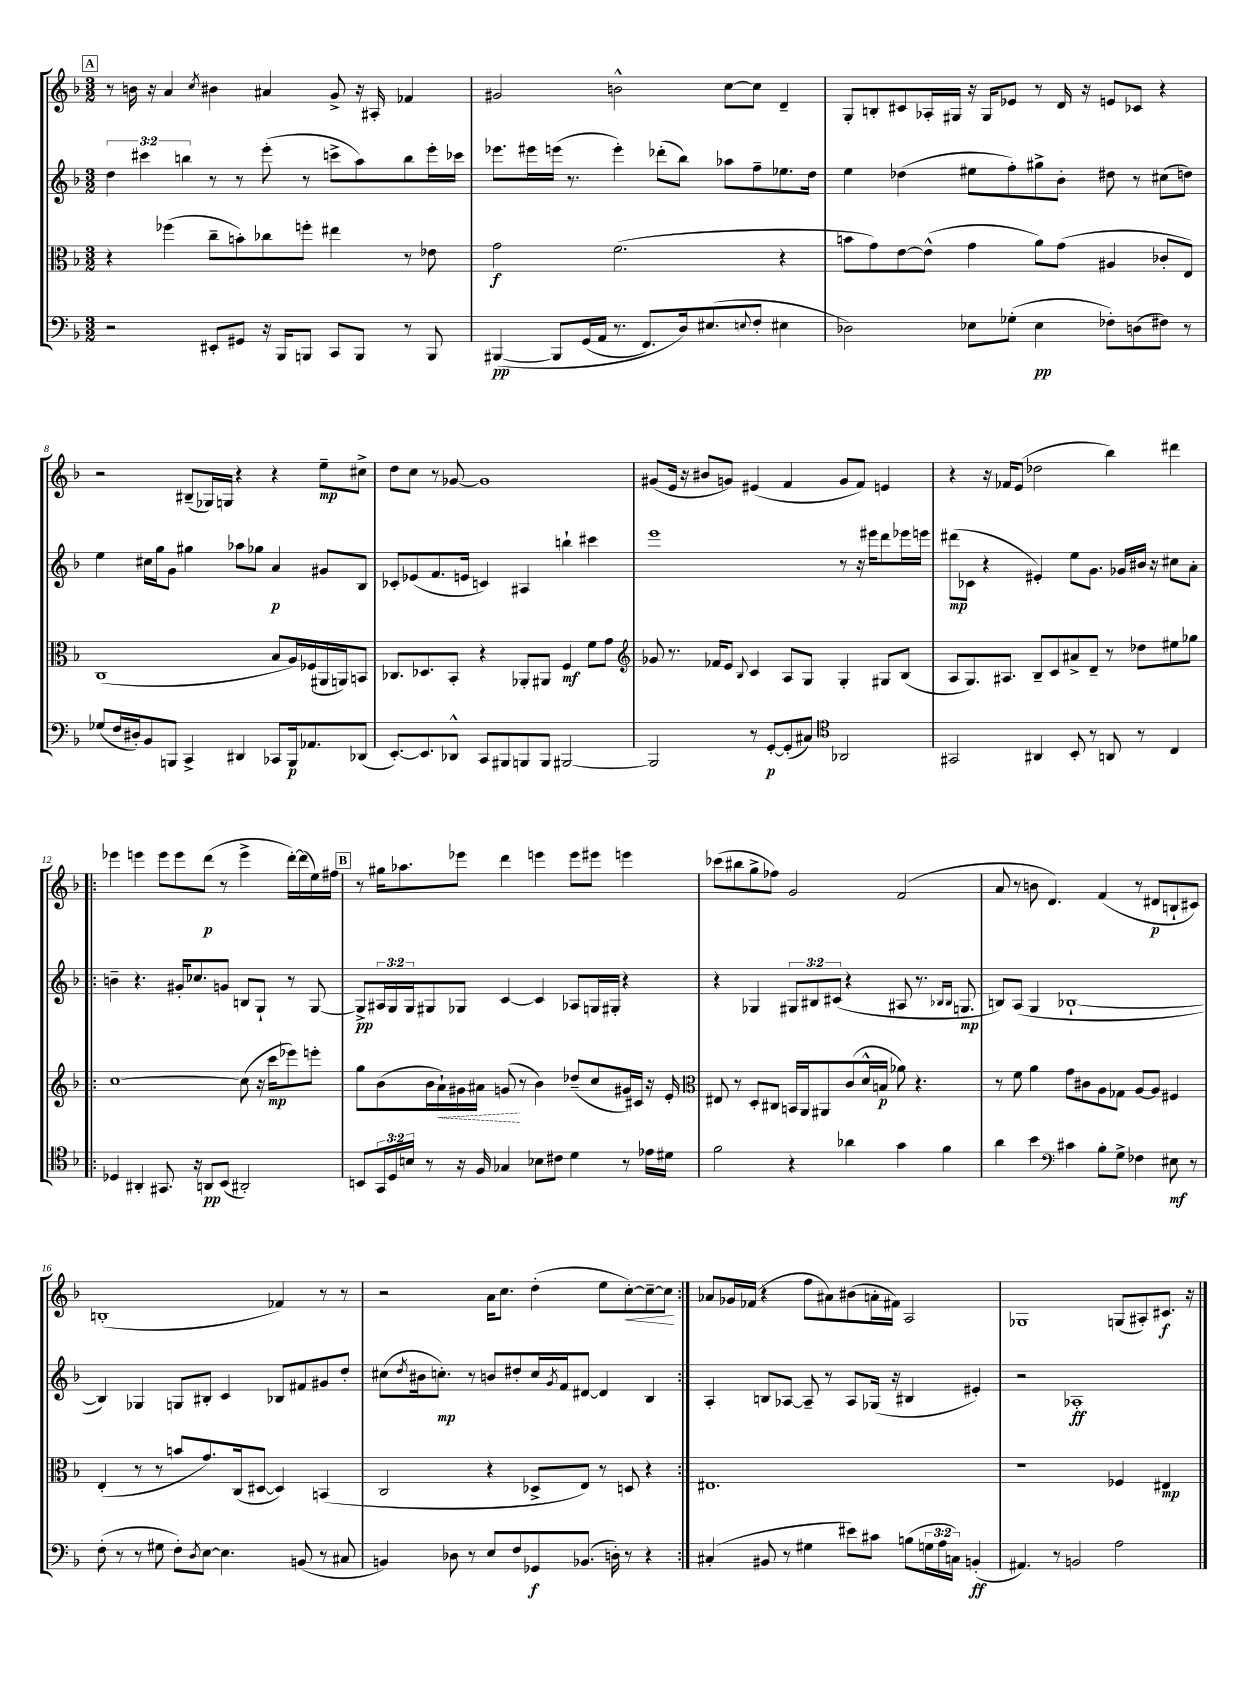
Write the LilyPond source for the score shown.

<<
\new StaffGroup <<
\new Staff = "s0" {
    \clef treble \key f \major \numericTimeSignature \time 3/2
    \mark \markup { \box "A" } r8 b'16 r16 a'4 \acciaccatura { c''8 } bis'4 ais'4 g'8-> r16 ais16-. fes'4 |
    gis'2 b'2-^ c''8~ c''8 d'4-- |
    g8-. b8-. cis'8 aes16-. gis16 r16 gis16 ees'8 r8 d'16 r16 e'8 ces'8 r4 |
    r2 bis8--( ges16) g16 r4 r4 e''8--\mp cis''8-> |
    d''8 c''8 r8 ges'8~ ges'1 |
    gis'8( e'16 r16 bis'8 g'8) eis'4( f'4 g'8 f'8) e'4 |
    r4 r16 fes'16 e'8( des''2 bes''4) dis'''4 |
    \repeat volta 2 { ees'''4 e'''4 e'''8 e'''8 d'''8\p( r8 e'''4-> d'''16~-.) d'''16( e''16) fis''16 |
    \mark \markup { \box "B" } r8 gis''16 aes''8. ees'''8 d'''4 e'''4 e'''8 eis'''8 e'''4 |
    ces'''8( bis''8 g''8-> fes''8) g'2 f'2( |
    a'8 r8 b'8 d'4.) f'4( r8 dis'8\p b8-! cis'8) |
    b1-.( fes'4) r8 r8 |
    r2 a'16 c''8. d''4-.( e''8 c''8~-.\<) c''8~-- c''8\! | }
    aes'8 ges'16 fes'16( r4 f''8 ais'8) bis'8( a'16-. fis'16) a2 |
    ges1 g8( ais8-.) cis'8.\f r16 \bar "|." |
}
\new Staff = "s1" {
    \clef treble \key f \major \numericTimeSignature \time 3/2 \override Staff.TupletNumber.text = #tuplet-number::calc-fraction-text
    \mark \markup { \box "A" } \tuplet 3/2 { d''4 cis'''4 b''4 } r8 r8 e'''8-.( r8 c'''8-> a''8) b''8 e'''16-. ces'''16 |
    ees'''8. eis'''16 e'''16( r8. e'''4-.) des'''8-.( bes''8) aes''8 f''8-- ees''8. d''16 |
    e''4 des''4( eis''8 f''8-.) gis''8-> bes'8-. dis''8 r8 cis''8( d''8) |
    e''4 cis''16 g''16 g'8 gis''4 aes''8 ges''8 a'4\p gis'8 bes8 |
    ces'8-. ees'8( f'8. e'16 c'4) ais4 b''4-! cis'''4 |
    e'''1 r8 r16 eis'''16 d'''8 ees'''16 e'''16 |
    dis'''8\mp( ces'8 r4 eis'4-.) e''8 g'8. ges'16 bis'16 r16 cis''8 a'8-. |
    \repeat volta 2 { b'4-- r4. gis'16-. ces''8. g'8 b8 g8-! r8 g8~ |
    \mark \markup { \box "B" } g8->\pp \tuplet 3/2 { ais16 g16 g16 } gis8 ges8 c'4~ c'4 aes8 g16 gis16-. r4 |
    r4 ges4 \tuplet 3/2 { gis8 bis8 cis'8( } r4 ais8 r8. \grace { bes16 bes16 } g8.\mp |
    b8) a8( g4 bes1~-! |
    bes4) ges4 g8 bis8-. c'4 bes8 fis'8 gis'8 d''8-. |
    cis''8( \acciaccatura { d''8 } bis'16 c''8.-.\mp) r8 b'8 dis''8-. c''16 \acciaccatura { g'8 } f'16 dis'8~ dis'4 bes4 | }
    a4-. b8 aes8~ aes8-- r8 aes8 ges16( r16 bis4 eis'4-.) |
    r2 aes1-.\ff \bar "|." |
}
\new Staff = "s2" {
    \clef alto \key f \major \numericTimeSignature \time 3/2
    \mark \markup { \box "A" } r4 fes''4( c''8-- b'8-.) ces''8 f''8-. eis''4 r8 ees'8 |
    g'2\f f'2.( r4 |
    b'8 g'8) e'8~ e'8-^( g'4 a'8) g'8( ais4 ces'8-. e8) |
    c1( bes8 a16) fes16( ais,16 a,16) b,8 |
    ces8. des8. bes,8-. r4 aes,8-. ais,8 f4\mf f'8 g'8 |
    \clef treble ges'8 r8. fes'16 e'8 \appoggiatura { bes8 } c'4 a8 g8 g4-. gis8 bes8( |
    a8 g8.) ais8. bes8-- c'8 ais'8-> d'8-- r8 des''8 eis''8 ges''8 |
    \repeat volta 2 { c''1~ c''8( r16 c'''16\mp ees'''8) e'''8-. |
    \mark \markup { \box "B" } g''8 bes'8( bes'16 \once \override Hairpin.style = #'dashed-line a'16-!\<) gis'16 ais'16 g'8\!( r8 bes'4) des''8--( c''8 gis'16) cis'16 r16 e'16-. |
    \clef alto eis8 r8 d8-. cis8 b,16 a,16 ais,8 c'8( d'16-^ b16\p aes'8) r4. |
    r8 f'8 a'4 g'8 cis'8 a8 ges8 a8~ a8 fis4 |
    e4-.( r8 r8 b'8 g'8.) c16( dis8~ dis4) b,4( |
    c2 r4 des8-> e8) r8 d8 r4 | }
    eis1. |
    r1 fes4 eis4\mp \bar "|." |
}
\new Staff = "s3" {
    \clef bass \key f \major \numericTimeSignature \time 3/2 \override Staff.TupletNumber.text = #tuplet-number::calc-fraction-text
    \mark \markup { \box "A" } r2 eis,8-. gis,8 r16 bes,,16 b,,8 c,8 b,,8 r8 b,,8 |
    bis,,4~\pp\( bis,,8 g,16( a,16 r8. f,8.) d16\) eis8.( \appoggiatura { e8 } f8-. eis4 |
    des2) ees8 ges8-.( ees4\pp fes8-.) d8( fis8) r8 |
    ges8( f16 dis16-.) bes,8 b,,8 c,4-> dis,4 ces,8 b,,16\p aes,8. des,8( |
    e,8.~-.) e,8. des,8-^ c,8 bis,,8 b,,8 b,,8 bis,,2~ |
    bis,,2 r8 g,8~-.\p g,8-.( cis8) \clef tenor aes,2 |
    gis,2 ais,4 bes,8-. r8 a,8 r8 c4 |
    \repeat volta 2 { des4 ais,4-. gis,8. r16 a,8\pp bes,8( ais,2-.) |
    \mark \markup { \box "B" } b,8 \tuplet 3/2 { g,16 d16 b16 } r8 r16 f16 ges4 bes8 cis'8 d'4 r8 ees'16 dis'16 |
    f'2 r4 aes'4 g'4 f'4 |
    a'4 bes'4 \clef bass cis'4 bes8-. g8-> fes4 eis8\mf r8 |
    f8-.( r8 r8 gis8 f8-.) \acciaccatura { d8 } e8~ e4. b,8( r8 cis8 |
    b,4) des8 r8 e8 f8 ges,8\f bes,8.( d16-.) r8 r4 | }
    cis4-.( bis,8 r8 gis4 eis'8) cis'8 b8( \tuplet 3/2 { g16 a16 c16) } b,4-.\ff( |
    ais,4.) r8 b,2 a2 \bar "|." |
}
>>
>>
\layout { \context { \Score currentBarNumber = #5 } }
